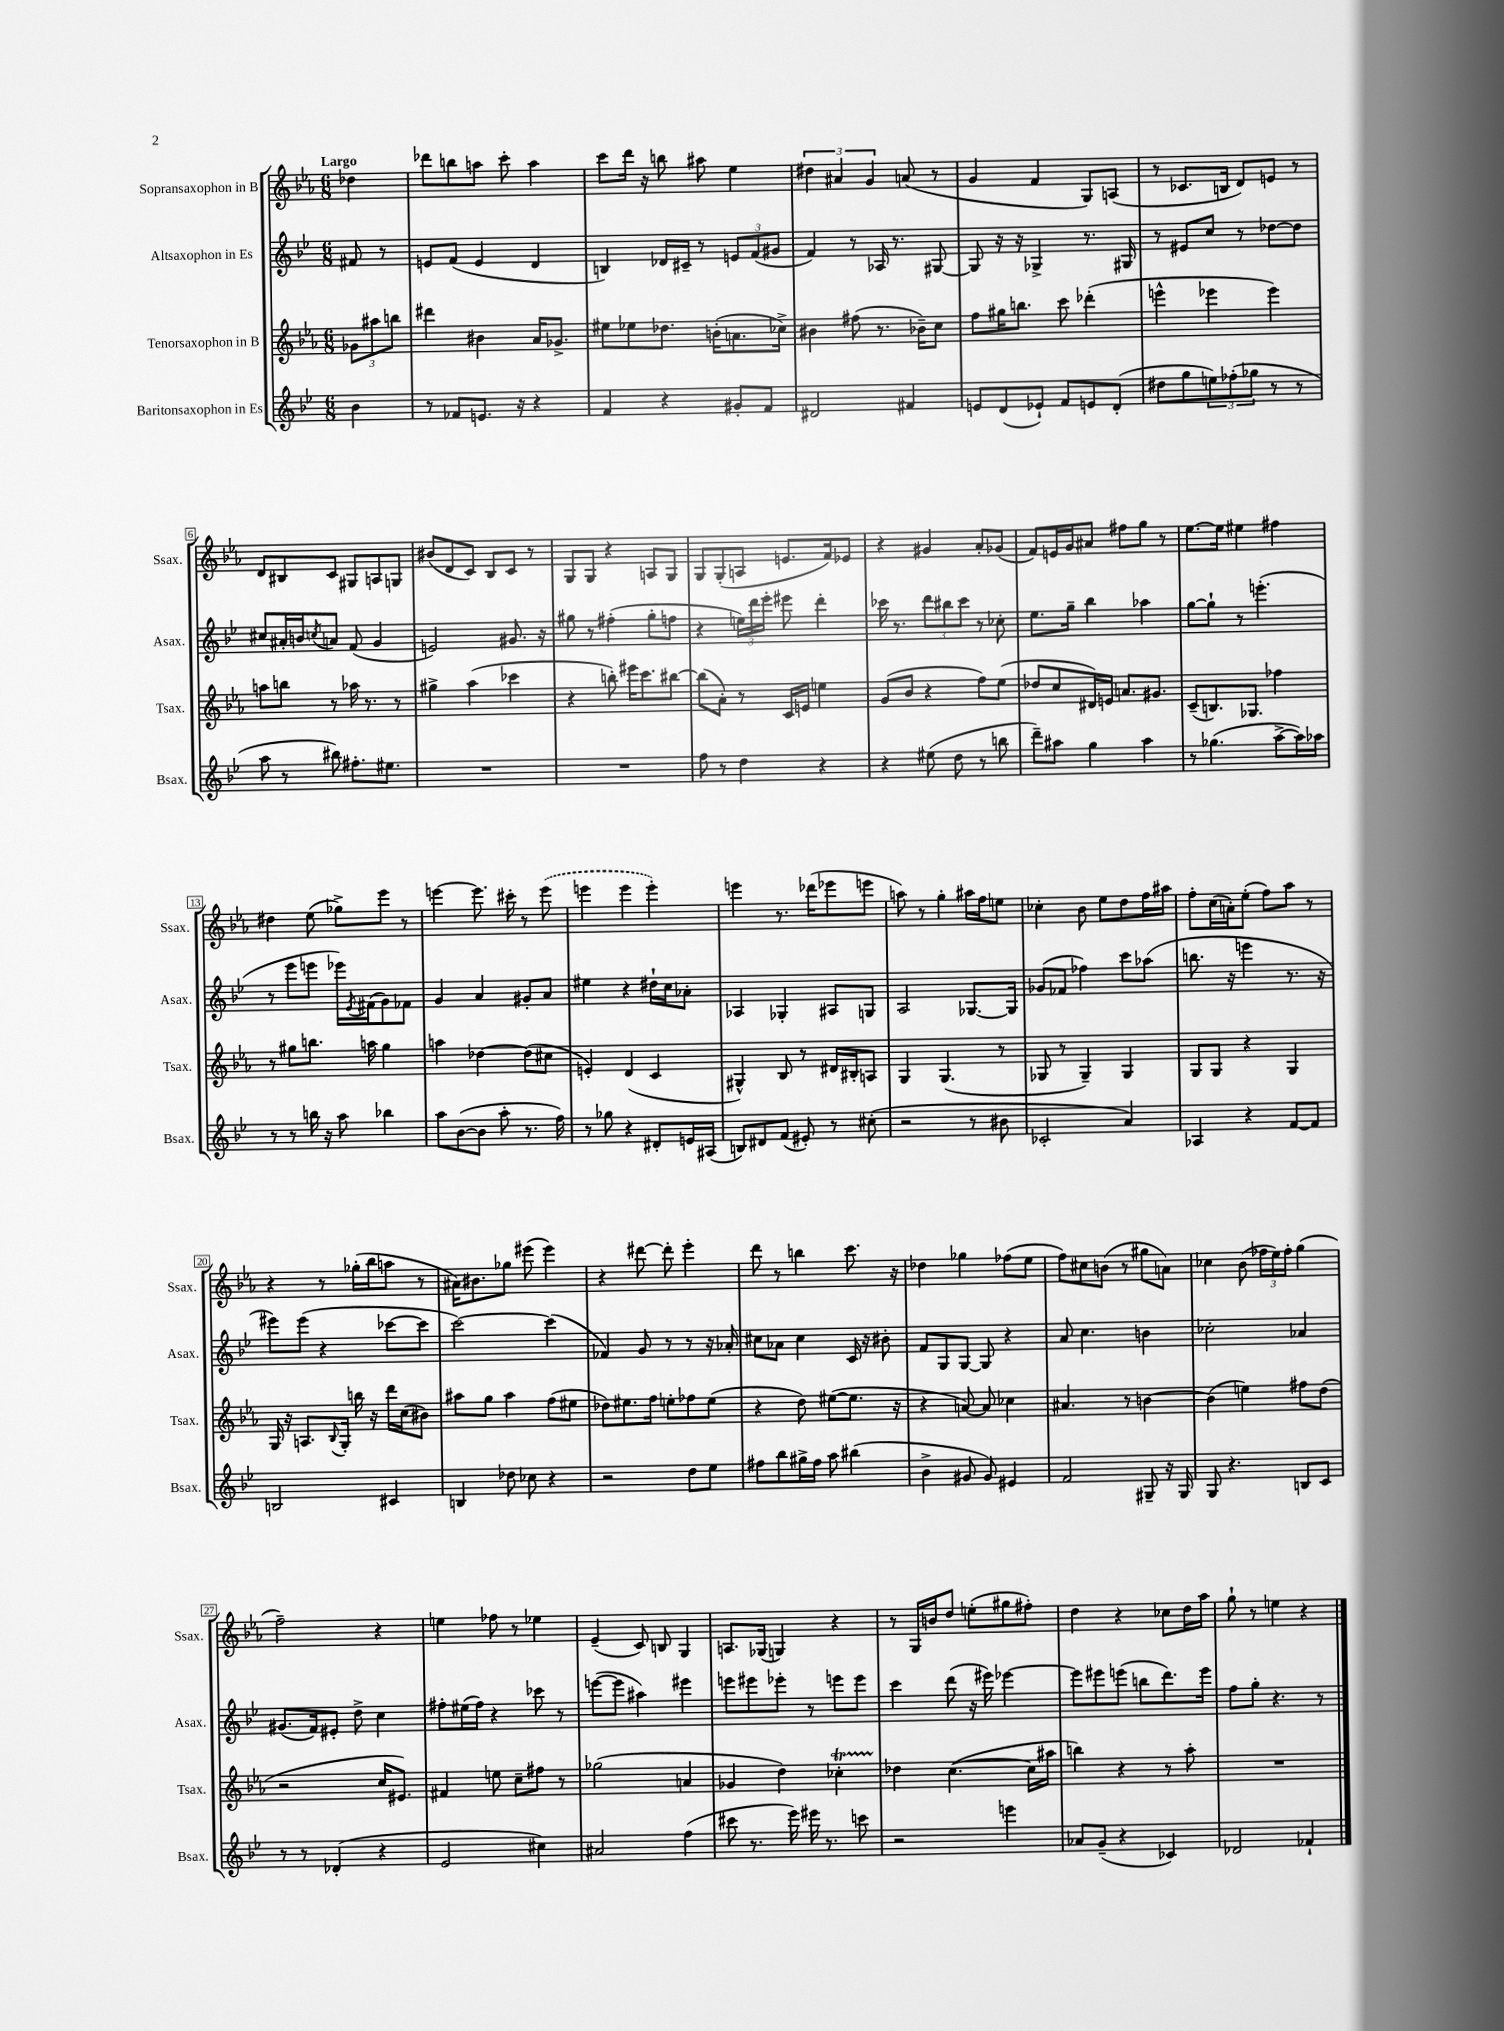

**kern	**kern	**kern	**kern
*part4	*part3	*part2	*part1
*staff4	*staff3	*staff2	*staff1
*I"Baritonsaxophon in Es	*I"Tenorsaxophon in B	*I"Altsaxophon in Es	*I"Sopransaxophon in B
*I'Bsax.	*I'Tsax.	*I'Asax.	*I'Ssax.
*clefG2	*clefG2	*clefG2	*clefG2
*k[b-e-]	*k[b-e-a-]	*k[b-e-]	*k[b-e-a-]
*M6/8	*M6/8	*M6/8	*M6/8
=	=	=	=
!	!	!	!LO:TX:a:B:t=Largo
4b-\	12g-X\L	8f#X/	4dd-X\
.	12aa#X\	.	.
.	.	8r	.
.	12bbn\J	.	.
=1	=1	=1	=1
8r	4ddd#X\	8en/L	8ddd-X\L
8f-X/L	.	(8f/J	8bbn\
8.en/J	4b#X\	4e/	8aan\J
.	.	.	8ccc'\
16r	.	.	.
4r	16a-/KL	4d/	4aa\
.	8.g-X^/J	.	.
=2	=2	=2	=2
4f/	8ee#X\L	4Bn/)	8ccc\L
.	8ee-X\	.	16ddd\Jk
.	.	.	16r
4r	8.dd-X\J	16d-X/LL	8bbn\
.	.	16c#X~/JJ	.
.	.	8r	8aa#X\
.	(16bn'\KL	.	.
8g#X'/L	8.an\	12en/L	4ee-\
.	.	(12f/	.
8f/J	.	.	.
.	.	12g#X/J	.
.	16cc-X^\Jk)	.	.
=3	=3	=3	=3
2d#X/	4b#X\	4f/)	6dd#X\
.	.	.	6a#X/
.	(8ff#X\	8r	.
.	.	.	6g/
.	8.r	16A-X/	.
.	.	8.r	.
4f#X/	.	.	(8an/
.	16b-X~\KL)	.	.
.	8cc\J	[8G#X/	8r
=4	=4	=4	=4
8en/L	8ff\L	8G#/]	4g/
(8d/	16gg#X\K	16r	.
.	8.bbn\J	16r	.
8e-X`/J)	.	4G-X^/	4f/
8f/L	8ccc\	.	.
8en/	(4ddd-X'\	8.r	8G/L)
(8d'/J	.	.	(8An/J
.	.	16G#X/	.
=5	=5	=5	=5
8dd#X\L	4eeen^^\	8r	8r
8gg\	.	8e#X/L	8.c-X/L
12een\)	4eee-X\	8cc/J	.
.	.	.	16Bn/Jk
(12ff-X'\	.	.	.
.	.	8r	8d/L)
12gg-X\J	.	.	.
8r	4eee-\)	[8dd-X\L	8en/J
8r	.	8dd-\J]	8r
!!LO:LB:g=z
=6	=6	=6	=6
8aa\	8aan\L	8cc#X/L	8d/L
8r	8bbn\J	16a#X'/L	8B#X/
.	.	16bn/J	.
.	.	8qccn/	.
8bb#X\)	8r	8an/J	8c/J
8.ff#X'\L	16aa-X\	(8f/	8G#X/L
.	8.r	.	.
.	.	4g/	8An/
8.ee#X\J	.	.	.
.	8r	.	8Gn/J
=7	=7	=7	=7
2.r	4gg#X^\	2en/)	(8b#X/L
.	.	.	8d/
.	(4aa-\	.	8c/J)
.	.	.	8B-/L
.	4ccc-X\	8.g#X/	8c/J
.	.	.	8r
.	.	16r	.
=8	=8	=8	=8
2.r	4r	8gg#X\	8G/L
.	.	8r	8G/J
.	8bbn'\)	(4ff#X'\	4r
.	16eee#X\KL	.	.
.	8.ccc\	.	.
.	.	8gg#'\L	8An/L
.	[8bb#X\J	8ffn\J	8G/J
=9	=9	=9	=9
8ff\	(8bb#\L]	4r	8G/L
8r	8a-'\J)	.	(8G'/
4dd\	8r	24een\LL)	8An/J
.	.	24ddd\	.
.	.	24eee-'\JJ	.
.	16c/LL	8eee#X\	8.en/L
.	16en/JJ	.	.
4r	4een\	4ddd'\	.
.	.	.	16f/k)
.	.	.	8e-X/J
=10	=10	=10	=10
4r	(8g/L	16ccc-X\	4r
.	.	8.r	.
.	8b-/J	.	.
(8ee#X\	4r	12ddd\L	4g#X/
.	.	12bb#X\	.
8dd\	.	.	.
.	.	12ccc-\J	.
8r	8ff\L)	8r	8a-'/L
8bbn\	(8ee-\J	8cc-X'\	(8g-X/J
=11	=11	=11	=11
8ddd~\L)	8dd-X/L	8.ee-\L	8f/L)
8aa#X\J	8cc/	.	16en/L
.	.	16gg~\Jk	16g/J
4gg\	16d#X/L)	4bb-\	8a#X/J
.	16en/JJ	.	.
.	8.an/L	.	8ff#X\L
4aa#\	.	4aa-X\	8gg\J
.	8.g#X/J	.	.
.	.	.	8r
=12	=12	=12	=12
8r	(8c~/L	[8gg\L	[8.ee-\L
(4.gg-X\	8.Bn/)	8gg`\J]	.
.	.	.	16ee-\Jk]
.	.	8r	4ee#X\
.	8.G-X/J	.	.
.	.	(4.eeen'\	.
[8aa^\L	4ff-X\	.	4ff#X\
16aa\L])	.	.	.
16aa-X\JJ	.	.	.
!!LO:LB:g=z
=13	=13	=13	=13
8r	8r	8r	4dd#X\
8r	8gg#X\L	8eee-\L	.
16bbn\	8.bbn\J	8eeen\J	(8ee-\
16r	.	.	.
8aa\	.	16eee-X\LL)	8gg-X^\L)
.	.	8qe-/	.
.	16aan\	(16f#X\J	.
4bb-X\	4gg#\	8g\)	8eee-\J
.	.	8f-X\J	8r
=14	=14	=14	=14
8aa\L	4aan\	4g/	[4eeen\
([8b-\	.	.	.
8b-\J]	[4dd-X\	4a/	8.eee\]
8aa'\	.	.	.
.	.	.	16ccc#X'\
8.r	(8dd-\L]	8g#X'/L	8r
.	8cc#X\J	8a/J	(8eee\
16ff\)	.	.	.
=15	=15	=15	=15
8r	4en'/)	4ee#X\	4eeen\
8gg-X\	.	.	.
4r	(4d/	4r	4eee\
8d#X'/L	4c/	16dd#X`\LL	4eee'\)
.	.	16cc\J	.
16en/L	.	8a-X'\J	.
(16A#X/JJ	.	.	.
=16	=16	=16	=16
8Bn/L)	4G#X^^/)	4A-X/	4eeen\
8d#X/	.	.	.
(8f/J	8B-/	4G-X'/	8.r
8e#X'/)	8r	.	.
.	.	.	(16ddd-X\KL
8r	16d#X/LL	8A#X/L	8eee-X\
.	16B#X'/J	.	.
(8cc#X'\	8An/J	8Gn/J	8eeen\J
=17	=17	=17	=17
2r	4G/	2A/	8aan\)
.	.	.	8r
.	(4.G/	.	4gg'\
8r	.	[8.G-X/L	16aa#X\LL
.	.	.	16ff\J
8b#X\	8r	.	8een\J
.	.	16G-/Jk]	.
=18	=18	=18	=18
2c-X'/	8G-X/	(8g-X/L	4cc-X'\
.	8r	8f-X/J	.
.	4G-~/)	4ff-X\)	8b-\
.	.	.	8ee-\L
4a/)	4G-/	8ccc\L	8dd\
.	.	(8aa-X\J	16ff\L
.	.	.	16aa#X\JJ
=19	=19	=19	=19
4A-X/	8G/L	8.bbn\	8ff'\L
.	8G/J	.	(16cc\L
.	.	16r	16an'\J)
4r	4r	4eeen\	(8ee-'\J
.	.	.	8ff\L)
[8f/L	4G/	8.r	8aa-\J
8f/J]	.	.	8r
.	.	16r	.
!!LO:LB:g=z
=20	=20	=20	=20
2Bn/	16G/	8eee#X\L)	4r
.	16r	.	.
.	8.An/L	(8eee#\J	.
.	.	4r	8r
.	8qqB-/	.	.
.	16G'/Jk	.	.
.	16bbn\	.	(16gg-X'\LL
.	16r	.	16bb-\J
4c#X/	16ddd\LL	[8ccc-X\L	8aan\J
.	(16cc\J	.	.
.	8b#X\J)	8ccc-\J]	8r
=21	=21	=21	=21
4Bn/	8aa#X\L	[2ccc\)	16a#X\KL)
.	.	.	8.b#X\
.	8gg\J	.	.
8dd-X\	4aa#\	.	8gg-X\J
8cc-X\	.	.	(8eee#X\
4r	(8ff\L	(4ccc\]	4eee#\)
.	8ee#X\J	.	.
=22	=22	=22	=22
2r	8dd-X\L)	4f-X/)	4r
.	8.ee#X\	.	.
.	.	8g/	[8ddd#X\
.	16ff\Jk	.	.
.	8een'\L	8r	8ddd#'\]
8dd\L	8ff-X\	8r	4eee-'\
8ee-\J	(8ee\J	16r	.
.	.	16a-X'/	.
=23	=23	=23	=23
8ff#X\L	4r	8cc#X\L	8ddd\
8bb-\	.	8a-X\J	8r
16gg#X^\L	8dd\)	4cc#\	4bbn\
16ff#\JJ	.	.	.
8aa\	([8ee#X\L	.	.
(4bb#X\	8.ee#\J]	16c/	8.ccc\
.	.	16r	.
.	.	8b#X'\	.
.	16r	.	16r
=24	=24	=24	=24
4b-^\	4r	8f/L	4dd-X\
.	.	8G/	.
8g#X/	[8an/)	[8G/J	4gg-X\
8g#/)	8a/]	8G/]	.
4e#X/	4cc-X\	4r	(8ff-X\L
.	.	.	8ee-\J
=25	=25	=25	=25
2f/	4.a#X/	8a/	8ff\L)
.	.	4.cc\	8cc#X\
.	.	.	(8bn\J
.	8r	.	8r
8G#X~/	[4bn\	4bn\	8gg#X\L
16r	.	.	8an\J)
16G#/	.	.	.
=26	=26	=26	=26
8G/	(4b\]	2cc-X'\	4cc-X\
4.r	.	.	.
.	4een\)	.	(8b-\
.	.	.	24ff-X\LL
.	.	.	24ee-\)
.	.	.	24ff-'\JJ
8Bn/L	8ff#X\L	4a-X/	(4gg\
8c/J	(8dd\J	.	.
!!LO:LB:g=z
=27	=27	=27	=27
8r	2r	(8.g#X/L	2ff~\)
8r	.	.	.
.	.	16f/k)	.
(4d-X'/	.	8e#X'/J	.
.	.	8dd^\	.
4r	16cc/KL	4cc\	4r
.	8.e#X/J)	.	.
=28	=28	=28	=28
2e-/	4f#X/	8ff#X'\L	4een\
.	.	(16ee#X\L	.
.	.	16ff#\JJ)	.
.	8een\	4r	8ff-X\
.	8cc~\L	.	8r
4cc#X\)	8ff#X\J	8ccc-X\	4ee-X\
.	8r	8r	.
=29	=29	=29	=29
2a#X/	(2gg-X\	([8eeen\L	(4e-~/
.	.	8eee\J]	.
.	.	4aa#X\)	8c/)
.	.	.	8Bn/
(4ff\	4an/	4eee#X\	4G/
=30	=30	=30	=30
8ccc#X\	4g-X/	8eeen\L	8.An/L
8.r	.	8eee#X\	.
.	.	.	(16G-X/Jk
.	4dd\)	8eee-X'\J	4Gn/)
16eee-\)	.	.	.
16eee#X\	.	8r	.
8.r	.	.	.
.	4cc-XT'\	8eeen\L	4r
8cccn\	.	8eee\J	.
=31	=31	=31	=31
2r	4dd-X\	4ccc\	8r
.	.	.	16G/LL
.	.	.	16bn/J
.	([4.cc\	(8ddd\	8dd/J
.	.	16r	(8een'\L
.	.	16eee#X\)	.
4eeen\	.	[4eee-X\	8gg#X\
.	16cc\LL]	.	8ff#X'\J)
.	16aa#X\JJ	.	.
=32	=32	=32	=32
8a-X/L	4bbn\)	8eee-\L]	4dd\
(8g~/J	.	8eee#X\	.
4r	4r	(8eeen\J	4r
.	.	8bbn\L	.
4c-X/)	8r	8.ddd\)	8cc-X\L
.	8aa-'\	.	16dd\L
.	.	16eee\Jk	16aa-\JJ
=33	=33	=33	=33
2d-X/	2.r	8ff\L	8gg`\
.	.	8gg'\J	8r
.	.	4.r	4een\
4f-X`/	.	.	4r
.	.	8r	.
==	==	==	==
*-	*-	*-	*-
